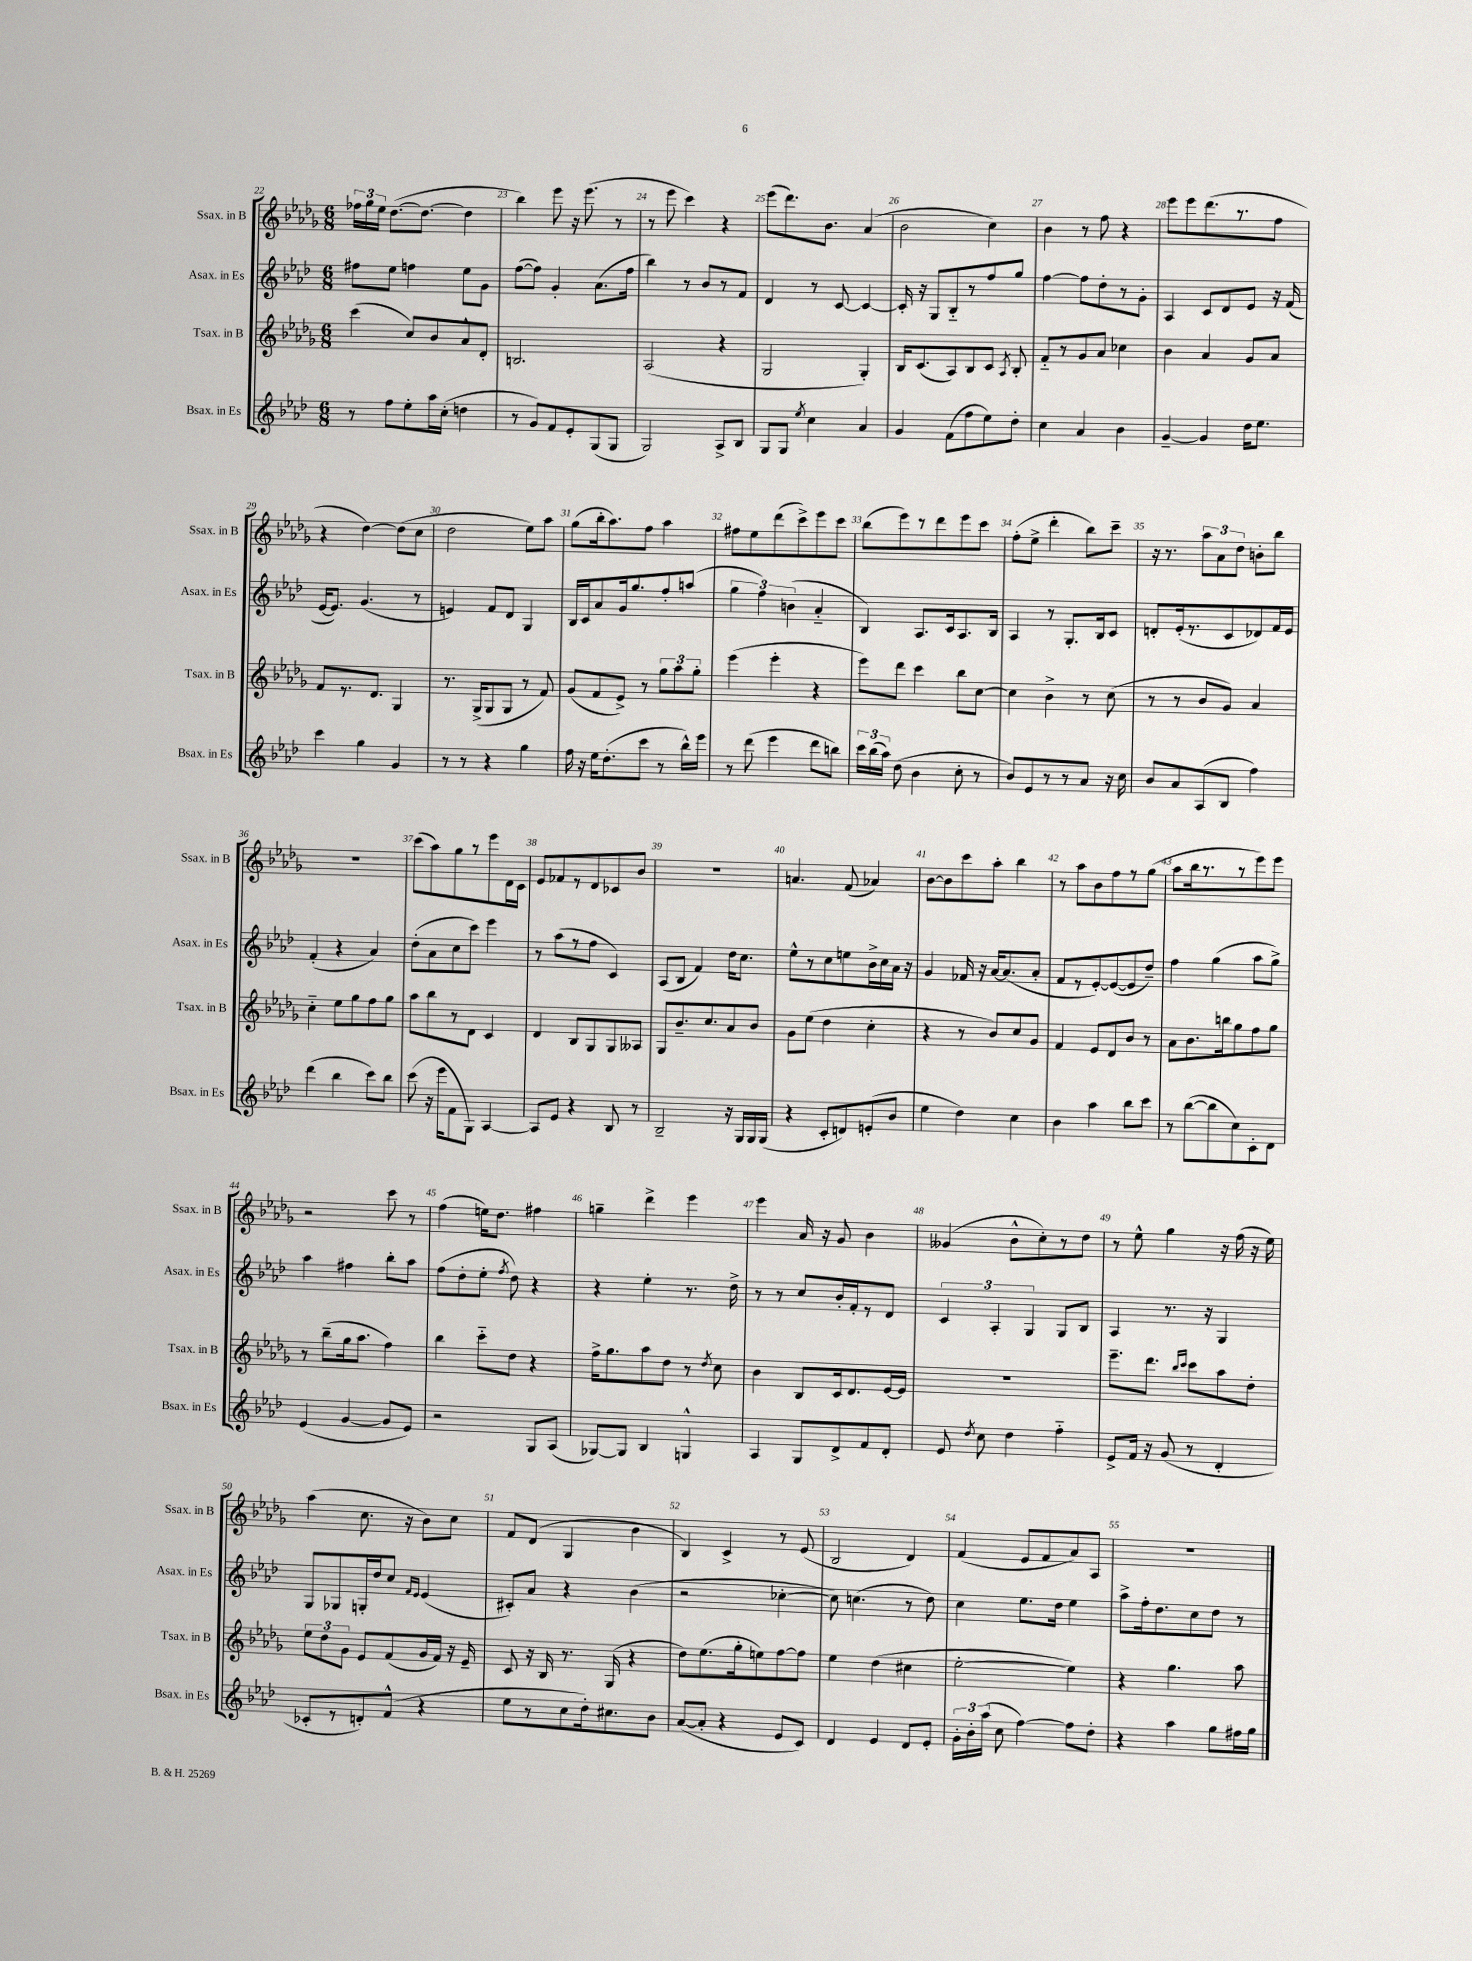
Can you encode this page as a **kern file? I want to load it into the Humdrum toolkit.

**kern	**kern	**kern	**kern
*part4	*part3	*part2	*part1
*staff4	*staff3	*staff2	*staff1
*I"Bsax. in Es	*I"Tsax. in B	*I"Asax. in Es	*I"Ssax. in B
*I'Bsax. in Es	*I'Tsax. in B	*I'Asax. in Es	*I'Ssax. in B
*clefG2	*clefG2	*clefG2	*clefG2
*k[b-e-a-d-]	*k[b-e-a-d-g-]	*k[b-e-a-d-]	*k[b-e-a-d-g-]
*M6/8	*M6/8	*M6/8	*M6/8
=22	=22	=22	=22
8r	(4ccc\	8ff#X\L	24ff-X\LL
.	.	.	24gg-\
.	.	.	24ee-\JJ
8ff\L	.	8ee-\J	([8.dd-\L
8ee-'\	8cc/L)	4ffn\	.
.	.	.	8.dd-\J_
16aa-\L	8b-/	.	.
(16cc'\JJ	.	.	.
4ddn\	8a-^^/	8ee-\L	4dd-\]
.	8d-'/J	8g\J	.
=23	=23	=23	=23
8r	2.Bn/	([8ff\L	4bb-\)
8g/L)	.	8ff\J])	.
8f/	.	4g'/	8eee-\
8e-'/	.	.	16r
.	.	.	(8.eee-\
(8G/	.	(8.a-\L	.
8G/J	.	.	8r
.	.	16ff\Jk	.
=24	=24	=24	=24
2G/)	(2A-/	4bb-\)	8r
.	.	.	8eee-\
.	.	8r	4ccc\)
.	.	8b-/L	.
8A-^/L	4r	8r	4r
8B-/J	.	8f/J	.
=25	=25	=25	=25
8G/L	2G-/	4d-/	(8eee-\L
8G/J	.	.	8.ddd-\)
8qee-/	.	.	.
4cc\	.	8r	.
.	.	.	8.b-\J
.	.	[8c/	.
4a-/	4G-'/)	4c/_	(4a-/
=26	=26	=26	=26
4g/	16B-/KL	16c'/]	2b-\
.	(8.c/	16r	.
.	.	8G/L	.
(8f\L	8A-/)	8B-/	.
8ff\	8B-/	8r	.
8ee-\)	8c/J	8ff/	4cc\)
.	8qA-/	.	.
8dd-'\J	8B-'/	8gg/J	.
=27	=27	=27	=27
4cc\	8f/L	[4ff\	4b-\
.	8r	.	.
4a-/	8g-/	8ff\L]	8r
.	8a-/J	8dd-'\	8ff\
4b-\	4cc-X\	8r	4r
.	.	8g'\J	.
=28	=28	=28	=28
[4g~/	4b-\	4A-/	8eee-\L
.	.	.	8eee-\
4g/]	4a-/	8c/L	(8.ddd-\
.	.	8d-/	.
.	.	.	8.r
16dd-\KL	8g-/L	8e-/J	.
8.ee-\J	.	.	.
.	8a-/J	16r	8ff\J
.	.	(16f/	.
!!LO:LB:g=z
=29	=29	=29	=29
4ccc\	8f/L	[16e-/KL	4r
.	.	8.e-/J])	.
.	8.r	.	.
4gg\	.	(4.g/	[4dd-\)
.	8.d-/J	.	.
4g/	4G-/	.	(8dd-\L]
.	.	8r	8cc\J
=30	=30	=30	=30
8r	8.r	4en/)	2dd-\
8r	.	.	.
.	(16G-^/KL	.	.
4r	8G-/	8f/L	.
.	8G-/J	8d-/J	.
4gg\	8r	4G/	8ee-\L)
.	8f/)	.	8aa-\J
=31	=31	=31	=31
16ff\	(8g-/L	16B-/LL	(8gg-\L
16r	.	16c/J	.
16ee-\KL	8f/	8a-/	16bb-'\k
(8.dd-'\	.	.	8.aa-\)
.	8e-^/J)	16g/k	.
.	.	8.gg/	.
8ccc\J	8r	.	8ff\J
8r	12gg-\L	8ff'/	4aa-\
.	12aa-\	.	.
16bb-^^\LL)	.	(8aan/J	.
.	12gg-'\J	.	.
16eee-\JJ	.	.	.
=32	=32	=32	=32
8r	(4eee-\	6gg\	8ff#X\L
(8ddd-\	.	.	8ee-\
.	.	6ff\)	.
4eee-\	4eee-'\	.	(8ddd-\
.	.	(6bn\	.
.	.	.	8ccc^\)
8ddd-\L	4r	4a-/	8eee-\
8bbn\J)	.	.	8ccc\J
=33	=33	=33	=33
24ccc\LL	8eee-\L)	4B-/)	(8bb-\L
(24bb-\	.	.	.
24aa-\JJ)	.	.	.
(8dd-\	8ddd-\J	.	8eee-\)
4b-\	4ccc\	8.A-/L	8r
.	.	.	8ddd-\
.	.	16c/k	.
8cc'\	8bb-\L	8.A-/	8eee-\
8r	[8cc\J	.	8ccc\J
.	.	16B-/Jk	.
=34	=34	=34	=34
8b-/L)	4cc\]	4A-/	(8ff'\L
8e-/	.	.	8ee-^\J
8r	4b-^\	8r	4ddd-'\
8r	.	8.G'/L	.
8a-/J	8r	.	8bb-\L)
.	.	16B-/k	.
16r	(8cc\	8c/J	8ccc~\J
16cc\	.	.	.
=35	=35	=35	=35
8b-/L	8r	8dn'/L	16r
.	.	.	8.r
8a-/	8r	(16e-'/k	.
.	.	8.r	.
(8A-/	8b-/L	.	12aa-\L
.	.	.	12a-\
8B-/J	8g-/J)	8c/	.
.	.	.	12dd-\J
4ff\)	4a-/	8d-X/)	8bn'\L
.	.	16f/L	8bb-\J
.	.	16e-/JJ	.
!!LO:LB:g=z
=36	=36	=36	=36
(4ddd-\	4cc\	(4f'/	2.r
4bb-\	8ee-\L	4r	.
.	8gg-\	.	.
8ccc\L)	8ff\	4a-/)	.
8bb-\J	8gg-\J	.	.
=37	=37	=37	=37
(8ccc\	8aa-\L	(8dd-'\L	(8ccc\L
16r	8bb-\	8a-\	8aa-\)
16eee-\KL	.	.	.
8f\	8r	8cc\	8gg-\
8G\J)	8d-\J	8ccc\J)	8r
[4A-/	4c/	4eee-\	8eee-\
.	.	.	16d-\L
.	.	.	16c\JJ
=38	=38	=38	=38
8A-/L]	4d-/	8r	8e-/L
8e-/J	.	(8aa-\L	8f-X/
4r	8B-/L	8r	8r
.	8G-/	8ff\J	8d-/
8B-/	8G-/	4c/)	8c-X/
8r	8A--X/J	.	8b-/J
=39	=39	=39	=39
2B-~/	8G-/L	(8A-/L	2.r
.	8.b-~/	8B-/J	.
.	.	4f/)	.
.	8.cc/	.	.
16r	8a-/	16dd-\KL	.
16G/LL	.	8.cc\J	.
16G/	8b-/J	.	.
(16G/JJ	.	.	.
=40	=40	=40	=40
4r	8g-\L	8ee-^^\L	4.an/
.	(8ee-\J	8r	.
8c'/L	4dd-\	8cc\	.
8dn/)	.	8een\	(8f/
(8en'/	4cc'\	16b-^\L	4a-X/)
.	.	16cc\	.
8b-/J	.	16a-\JJ	.
.	.	16r	.
=41	=41	=41	=41
4ee-\	4r	4g/	[8b-\L
.	.	.	8b-\]
4dd-\)	8r	16f-X/	8ccc\
.	.	16r	.
.	8b-/L)	[16a-/KL	8aa-'\J
.	.	(8.a-/]	.
4cc\	8cc/	.	4bb-\
.	8g-/J	8a-'/J	.
=42	=42	=42	=42
4b-\	4f/	8f/L	8r
.	.	8r	8aa-\L
4aa-\	8e-/L	[8e-'/)	8b-\
.	8d-/	(8e-/_	8ff\
8bb-\L	8b-/J	8e-/]	8r
8ccc\J	8r	8dd-~/J)	(8gg-\J
=43	=43	=43	=43
8r	8a-\L	4ff\	8aa-\L
([8bb-\L	8.b-\	.	16bb-\k
.	.	.	8.r
8bb-\]	.	(4gg\	.
.	16bbn\k	.	.
8cc\)	8gg-\	.	8r
8c'\	8ff\	8aa-\L	8eee-\)
8d-\J	8gg-\J	8gg^\J)	8eee-\J
!!LO:LB:g=z
=44	=44	=44	=44
(4e-/	8r	4aa-\	2r
.	(8bb-~\L	.	.
[4g/	16gg-\k	4ff#X\	.
.	8.aa-\J	.	.
8g/L]	4ff\)	8bb-'\L	8ccc\
8e-/J)	.	8aa-\J	8r
=45	=45	=45	=45
2r	4bb-\	(8ff\L	(4ff\
.	.	8dd-'\	.
.	8ccc\L	8ee-'\J	16een\KL)
.	.	.	8.dd-\J
.	.	8qff/	.
.	8dd-\J	8dd-\)	.
8G/L	4r	4r	4ff#X\
(8A-/J	.	.	.
=46	=46	=46	=46
[8G-X/L)	16ff^\KL	4r	4ggn~\
.	8.gg-\	.	.
8G-/J]	.	.	.
4B-/	8aa-\	4ee-'\	4ddd-^\
.	8dd-\J	.	.
4Gn^^/	8r	8.r	4eee-\
.	8qdd-/	.	.
.	8cc\	.	.
.	.	16dd-^\	.
=47	=47	=47	=47
4A-/	4b-\	8r	4eee-\
.	.	8r	.
8G/L	8B-/L	8cc/L	16a-/
.	.	.	16r
8d-^/	16c/k	16b-'/L	8g-/
.	8.d-/	16f'/J	.
8f/	.	8r	4b-\
8d-'/J	[16e-/L	8d-/J	.
.	16e-/JJ]	.	.
=48	=48	=48	=48
8e-/	2.r	6c/	(4g--X/
8qdd-/	.	.	.
8cc\	.	.	.
.	.	6A-'/	.
4dd-\	.	.	8b-^^\L
.	.	6G/	.
.	.	.	8cc'\)
4ff\	.	8G/L	8r
.	.	8B-/J	8dd-\J
=49	=49	=49	=49
8e-^/L	8.eee-~\L	4A-/	8r
16f/Jk	.	.	8ee-^^\
16r	8.ddd-\J	.	.
(8g/	.	8.r	4gg-\
.	16qqbb-/LL	.	.
.	16qqccc/JJ	.	.
8r	8ccc\L	.	.
.	.	16r	.
4d-'/	8aa-\	4G/	16r
.	.	.	(16ff\
.	8dd-'\J	.	16r
.	.	.	16ee-\)
!!LO:LB:g=z
=50	=50	=50	=50
8c-X'/L	12ee-\L	8G/L	(4aa-\
.	12dd-\	.	.
8r	.	8G-X/	.
.	12g-\J	.	.
8dn'/)	8e-/L	16Gn'/L	8.cc\
.	.	16dd-/J	.
(8f^^/J	(8f/	8cc/J	.
.	.	.	16r
.	.	16qqf/LL	.
.	.	16qqe-/JJ	.
4r	16g-/L	(4e-/	8b-\L)
.	16f/JJ)	.	.
.	16r	.	8cc\J
.	16e-~/	.	.
=51	=51	=51	=51
8ee-\L	8c/	8c#X'/L)	8f/L
8r	16r	8a-/J	(8d-/J
.	16B-/	.	.
8cc\	8.r	4r	4G-/
16dd-'\k)	.	.	.
8.cc#X\	(16G-/	.	.
.	4r	(4b-\	4b-\
8b-\J	.	.	.
=52	=52	=52	=52
([8a-/L	8dd-\L)	2r	4B-/)
8a-'/J]	(8.ee-\	.	.
4r	.	.	4c^/
.	16gg-'\k	.	.
.	8een\)	.	.
8e-/L	[8ff\	[4cc-X'\	8r
8c/J)	8ff\J]	.	(8e-/
=53	=53	=53	=53
4d-/	4ee-\	8cc-\])	2B-/
.	.	(4.ccn\	.
4e-/	(4dd-\	.	.
8d-/L	4cc#X\	8r	4d-/)
8e-'/J	.	8dd-\)	.
=54	=54	=54	=54
24g'\LL	[2ee-'\	4cc\	(4f/
24b-'\	.	.	.
(24aa-\JJ	.	.	.
8cc\	.	.	.
[4ff\)	.	8.ee-\L	8e-/L
.	.	.	8f/
.	.	16dd-\Jk	.
8ff\L]	4ee-\])	4ee-\	8a-/)
8dd-'\J	.	.	8A-/J
=55	=55	=55	=55
4r	4r	8aa-^\L	2.r
.	.	16ff'\k	.
.	.	8.dd-\	.
4aa-\	4.gg-\	.	.
.	.	8cc\	.
8gg\L	.	8dd-\J	.
16ff#X\L	8aa-\	8r	.
16gg\JJ	.	.	.
==	==	==	==
*-	*-	*-	*-
